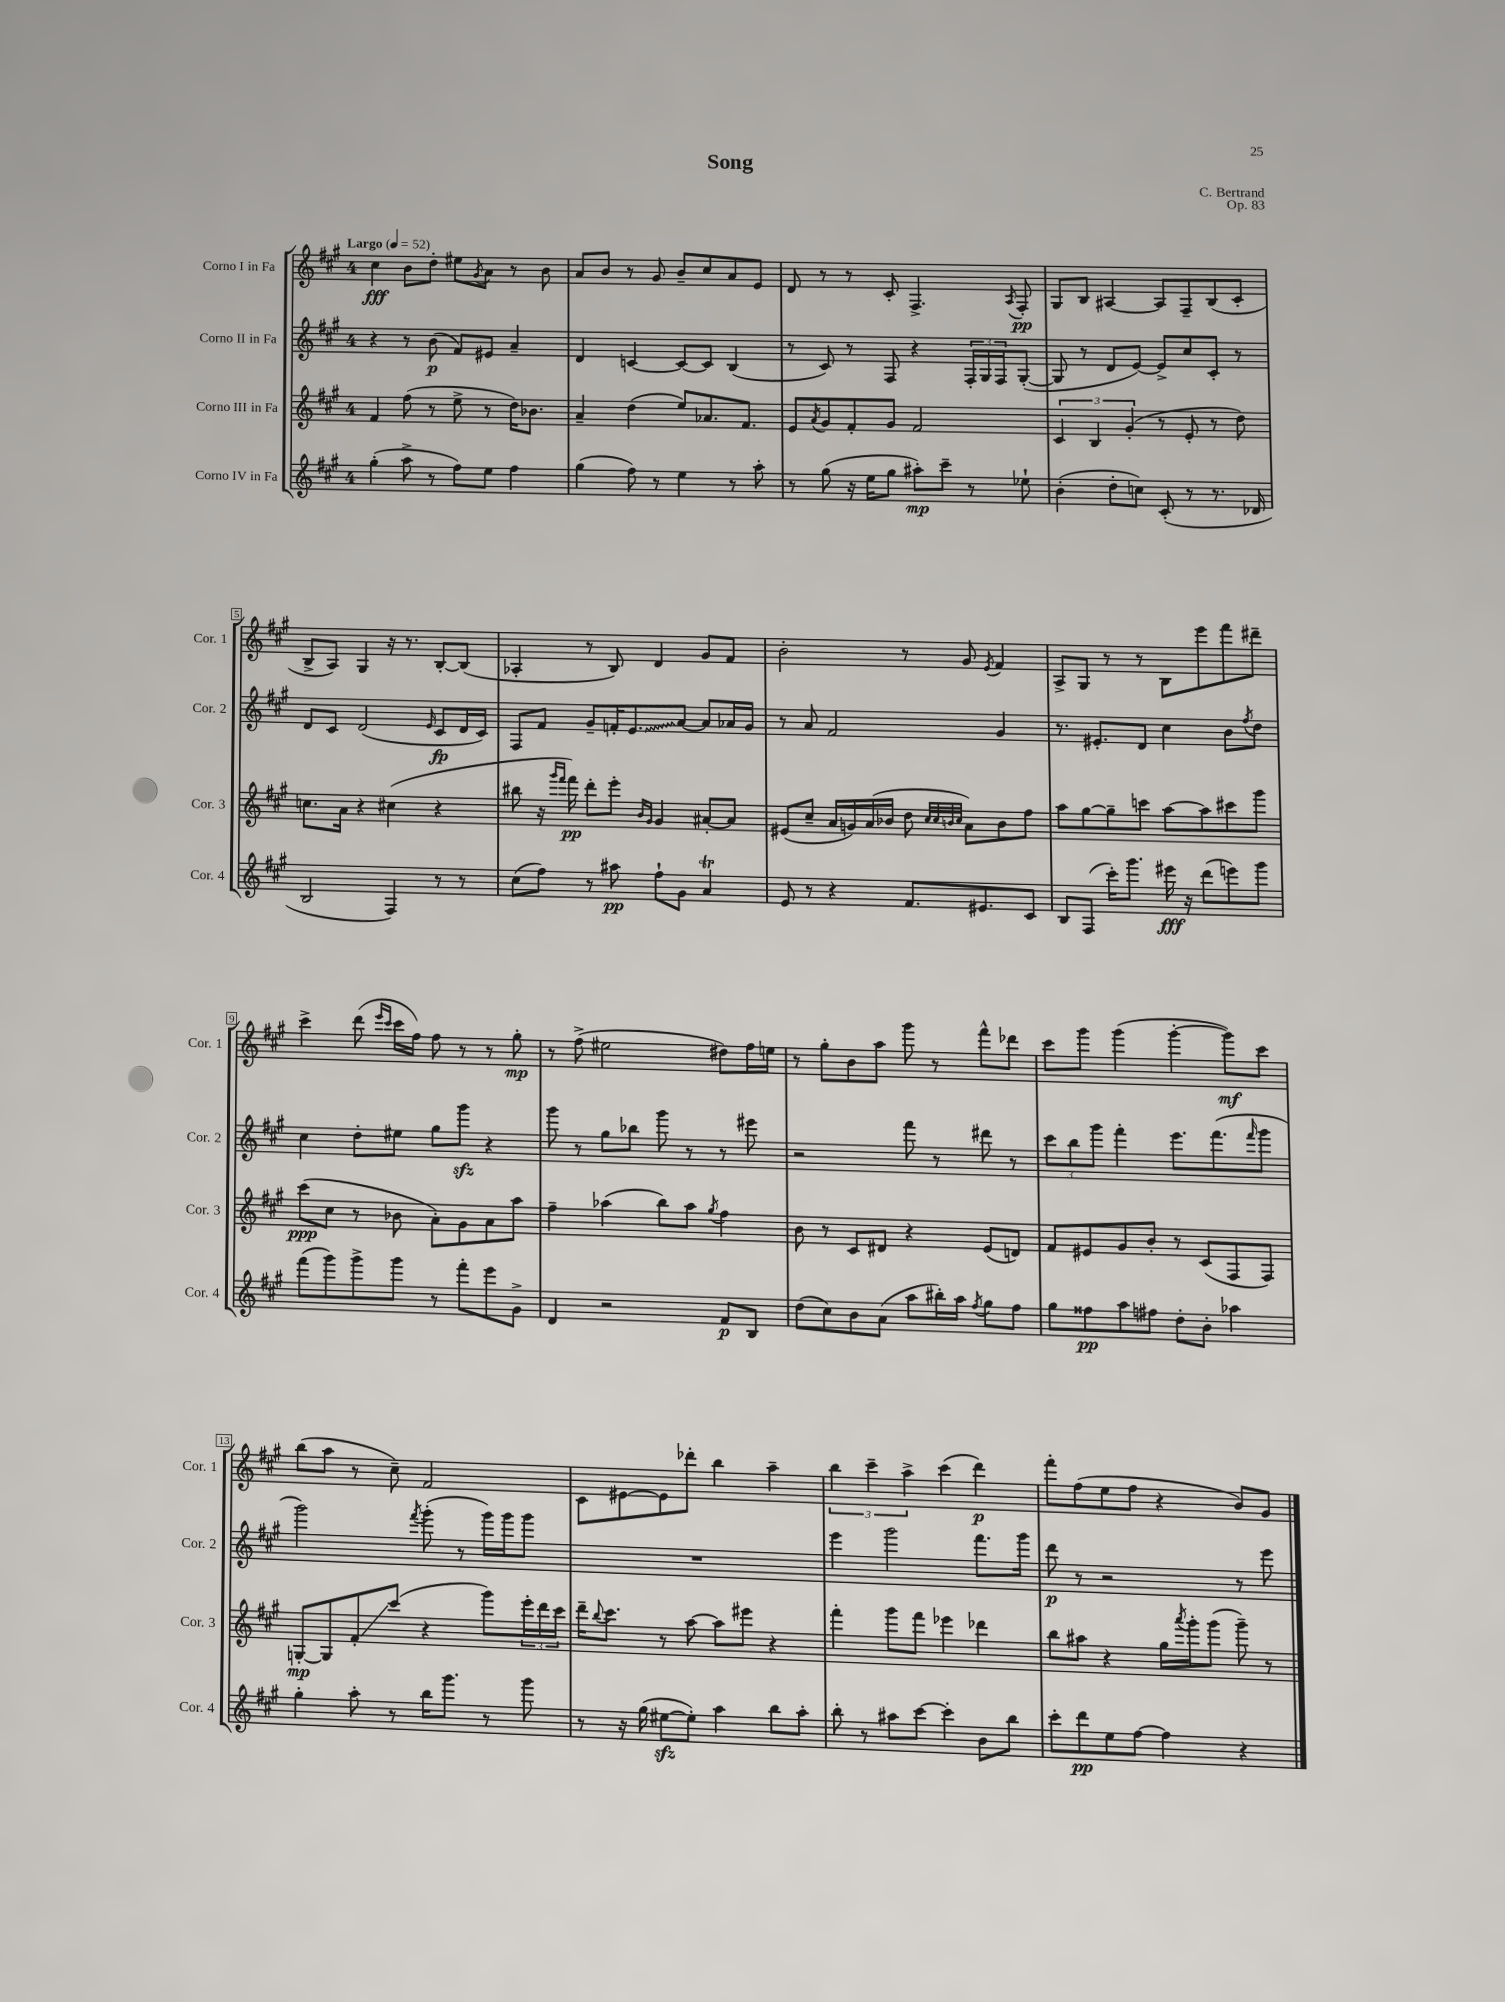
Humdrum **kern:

**kern	**kern	**kern	**kern
*staff4	*staff3	*staff2	*staff1
*clefG2	*clefG2	*clefG2	*clefG2
*k[f#c#g#]	*k[f#c#g#]	*k[f#c#g#]	*k[f#c#g#]
*M4/4	*M4/4	*M4/4	*M4/4
*MM52	*MM52	*MM52	*MM52
(4gg#'	4f#	4r	4cc#
8aa^	(8ff#	8r	8b
8r	8r	(8b	8dd'
8ff#)	8ee^	8f#)	8ee#
.	.	.	8qg#
8ee	8r	8e#	8a
4ff#	16dd)	4a~	8r
.	8.b-	.	.
.	.	.	8b
=	=	=	=
(4gg#	4a~	4d	8a
.	.	.	8b
8ff#)	(4dd	[4c	8r
8r	.	.	8g#
4ee	8ee)	8c_	8b~
.	8.a-	8c]	8cc#
8r	.	(4B	8a
.	8.f#	.	.
8aa'	.	.	8e
=	=	=	=
8r	8e	8r	8d
.	8qa	.	.
(8gg#	8g#	8c#)	8r
16r	8f#'	8r	8r
16ee	.	.	.
8gg#	8g#	8F#	8c#'
8aa#')	2f#	4r	4.F#^
8ccc#~	.	.	.
8r	.	24F#'	.
.	.	24G#	.
.	.	24F#	.
.	.	.	8qA
8ee-`	.	([8G#'	8F#'
=	=	=	=
(4b'	6c#	8G#]	8G#
.	.	8r	8B
.	6B	.	.
8dd'	.	8d	[4A#
.	(6g#'	.	.
8cc)	.	[8e)	.
(8c#'	8r	8e^]	8A#]
8r	8e'	8cc#	8F#~
8.r	8r	8c#'	(8B
.	8dd)	8r	8c#'
16d-	.	.	.
=	=	=	=
2B	8.cc	8d	8B^
.	.	8c#	8A)
.	16a	.	.
.	4r	(2d	4G#
4F#)	(4cc#	.	16r
.	.	.	8.r
.	.	16qqe	.
8r	4r	8c#	[8B'
8r	.	16d	(8B]
.	.	16c#)	.
=	=	=	=
(8cc#	8bb#	8F#	4A-'
8ff#)	16r	8f#	.
.	16qqggg#	.	.
.	16qqfff#	.	.
.	16fff#)	.	.
8r	8ddd'	8g#~	8r
8aa#	8eee'	16f'	8B)
.	.	8.e	.
.	16qqb	.	.
.	16qqg#	.	.
8ff#`	4g#	.	4d
8g#	.	[8a	.
4a	[8a#'	8a]	8g#
.	8a#]	16a-	8f#
.	.	16g#	.
=	=	=	=
8e	(8e#	8r	2b'
8r	8cc#~	8a	.
4r	16a	2f#	.
.	16g)	.	.
.	(16a	.	.
.	16b-	.	.
8.f#	8dd	.	8r
.	32qqcc#	.	.
.	32qqcc#	.	.
.	32qqb	.	.
.	32qqcc#	.	.
.	8a)	.	8g#
8.e#	.	.	.
.	.	.	8qe
.	8b	4g#	4f#
8c#	8ff#	.	.
=	=	=	=
8B	8aa	8.r	8A^
(8F#	[8gg#	.	8G#
.	.	8.e#'	.
16ccc#')	8gg#~]	.	8r
8.ggg#	.	.	.
.	8ccc	8d	8r
16eee#	[8aa	4cc#	8B
16r	.	.	.
(8ddd	8aa]	.	8eee
8eee)	8ccc#	8b	8fff#
.	.	8qff#	.
8ggg#	8ggg#	8dd	8ddd#~
=	=	=	=
(8fff#	(8ccc#	4cc#	4ccc#^
8ggg#)	8cc#	.	.
8ggg#^	8r	8dd'	(8ddd
.	.	.	16qqeee
.	.	.	16qqccc#
8ggg#	8b-	8ee#	16ccc#
.	.	.	16ff#)
8r	8a')	8gg#	8ff#
8fff#'	8g#	8ggg#	8r
8eee	8a	4r	8r
8g#^	8aa	.	8gg#'
=	=	=	=
4d	4ff#~	8ggg#	8r
.	.	8r	(8ff#^
2r	(4aa-	8gg#	2ee#
.	.	8bb-	.
.	8bb)	8ggg#	.
.	8aa-	8r	.
.	8qgg#	.	.
8f#	4ff#	8r	8dd#)
8B	.	8eee#	16ff#
.	.	.	16ee
=	=	=	=
(8dd	8b	2r	8r
8cc#)	8r	.	8gg#'
8b	8c#	.	8b
(8a	8d#	.	8aa
8aa	4r	8fff#	8ggg#
16bb#')	.	8r	8r
16aa	.	.	.
8qff#	.	.	.
8gg#	(8e	8ddd#	8fff#^^
8ff#	8d)	8r	8ddd-
=	=	=	=
8gg#	8f#	12ccc#	8ccc#
.	.	12bb	.
8ff##	8e#	.	8ggg#
.	.	12ggg#	.
8aa	8g#	4fff#'	(4ggg#
8ff#	8b'	.	.
8dd'	8r	8.eee	[4ggg#'
8b'	(8c#	.	.
.	.	(8.fff#	.
4aa-	8F#	.	8ggg#])
.	.	16qqfff#	.
.	8F#)	8ggg#	8ccc#
=	=	=	=
4gg#'	[8G'	2ggg#)	(8bb
.	8G]	.	8aa
8aa'	8f#'	.	8r
8r	(8ccc#	.	8cc#~)
.	.	8qfff#	.
16bb	4r	(8ggg#'	2f#
8.ggg#	.	.	.
.	.	8r	.
8r	8ggg#)	16ggg#)	.
.	.	16ggg#	.
8ggg#	24eee'	8ggg#	.
.	24ddd	.	.
.	24ccc#	.	.
=	=	=	=
8r	16ddd~	1r	8c#
.	8qqbb	.	.
.	8.ccc#	.	.
16r	.	.	[8e#
(16gg#	.	.	.
[8ee#	8r	.	8e#]
8ee#'])	[8aa	.	8ddd-'
4aa	8aa]	.	4bb
.	8eee#	.	.
8bb	4r	.	4aa~
8aa'	.	.	.
=	=	=	=
8bb'	4fff#'	4eee	6bb
8r	.	.	.
.	.	.	6ccc#~
8aa#	8ggg#	2ggg#	.
.	.	.	6aa^
[8ccc#	8fff#	.	.
4ccc#']	4eee-	.	(4ccc#
8b	4ddd-	8.fff#	4ddd)
8bb	.	.	.
.	.	16ggg#	.
=	=	=	=
8ccc#'	8bb	8ddd	8fff#'
8ddd	8aa#	8r	(8ff#
8ee	4r	2r	8ee
[8ff#	.	.	8ff#
4ff#]	16gg#	.	4r
.	8qaaa	.	.
.	16ggg#'	.	.
.	(8ggg#	.	.
4r	8ggg#~)	8r	8b)
.	8r	8eee	8g#
==	==	==	==
*-	*-	*-	*-
